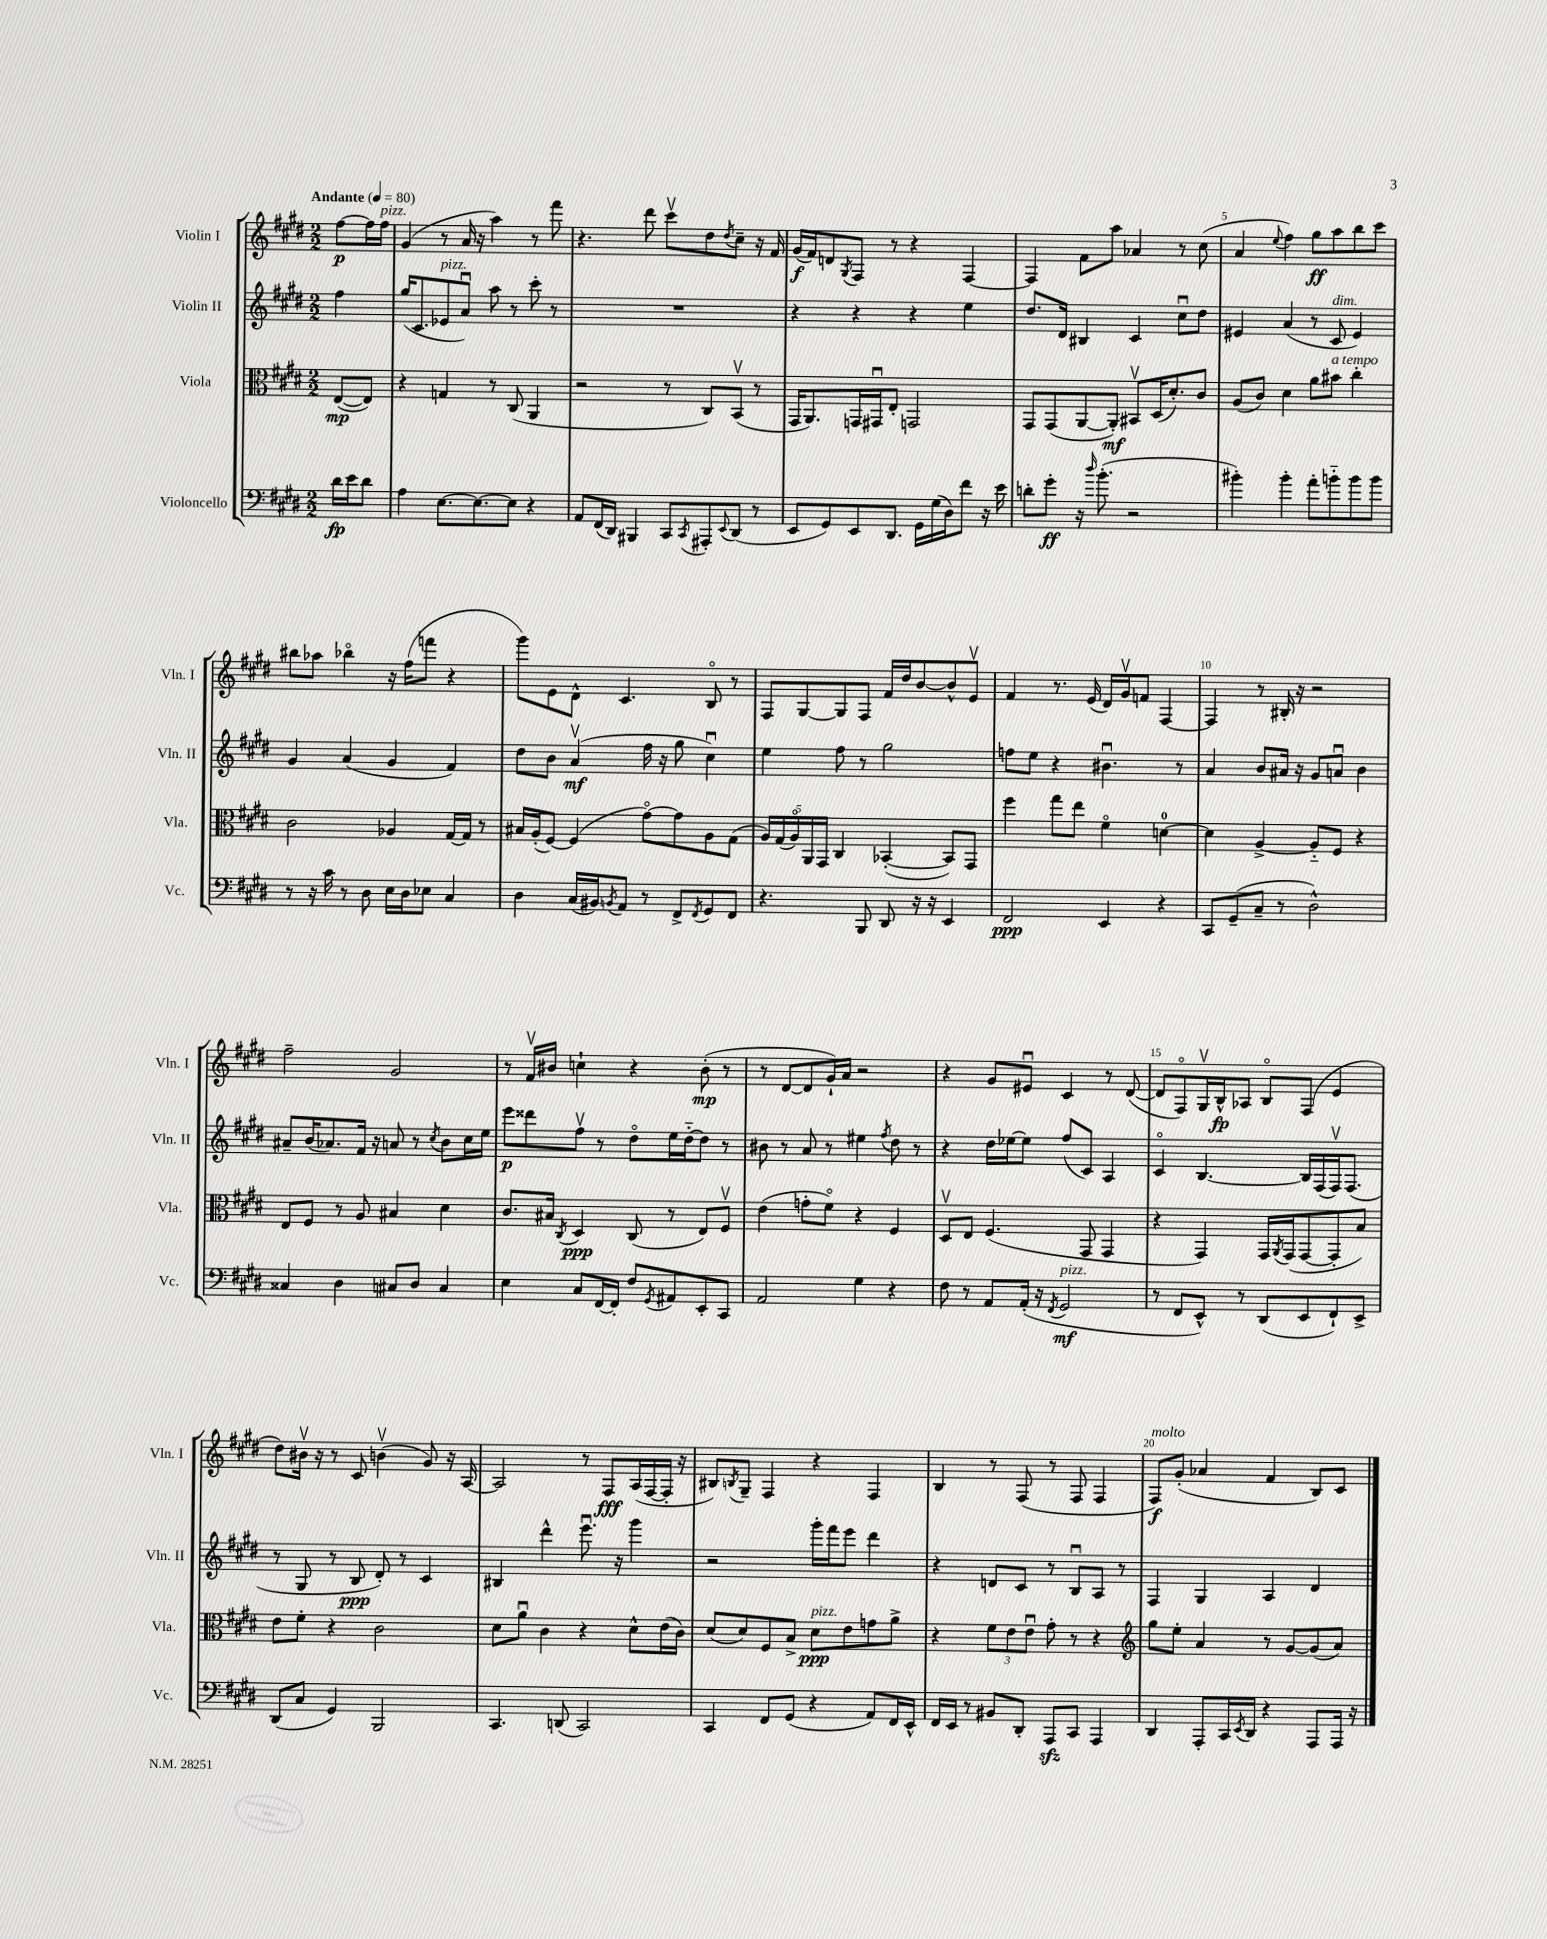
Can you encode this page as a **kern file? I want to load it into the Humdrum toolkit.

**kern	**kern	**kern	**kern
*staff4	*staff3	*staff2	*staff1
*clefF4	*clefC3	*clefG2	*clefG2
*k[f#c#g#d#]	*k[f#c#g#d#]	*k[f#c#g#d#]	*k[f#c#g#d#]
*M2/2	*M2/2	*M2/2	*M2/2
*MM80	*MM80	*MM80	*MM80
16d#	([8E	4ff#	[8ff#
16e	.	.	.
8d#	8E])	.	16ff#]
.	.	.	16ff#
=	=	=	=
4A	4r	(16gg#	(4g#
.	.	8.c#	.
[8.E	4G	8e-	8r
.	.	8au)	16a
8.E_	.	.	16r
.	8r	8aa	4aa)
8E]	(8C#	8r	.
4r	4AA	8ccc#'	8r
.	.	8r	8fff#
=	=	=	=
8AA	2r	1r	4.r
(16FF#	.	.	.
16DD#)	.	.	.
4BBB#	.	.	.
.	.	.	8ddd#
8CC#	8r	.	8ccc#v
8qCC#	.	.	.
8AAA#'	8C#)	.	8dd#
8qqEE	.	.	8qdd#
(8DD#	(8BBv	.	8cc#~
8r	8r	.	16r
.	.	.	16f#
=	=	=	=
8EE	16GG#	4r	(16g#
.	8.AA)	.	16f#)
8GG#)	.	.	8d
.	.	.	8qG#
8EE	16GG	4r	8F#
.	16GG#u	.	.
8.DD#	8E'	.	8r
.	2GG	4r	4r
16GG#	.	.	.
(16G#	.	.	.
16D#)	.	.	.
8f#	.	4ee	[4F#
16r	.	.	.
16e	.	.	.
=	=	=	=
8d'	8GG#	8.dd#	4F#]
8g#'	(8GG#	.	.
.	.	16d#	.
16r	[8AA	4B#	8f#
16qqdd#	.	.	.
(8.b'	.	.	.
.	8AA'])	.	8aa
2r	8BB#v	4c#	4a-
.	(16D#	.	.
.	8.d#')	.	.
.	.	8cc#u	8r
.	8c#	8dd#	(8cc#
=	=	=	=
4b#')	(8A	4e#	4a
.	8c#)	.	.
.	.	.	8qqee
4b#'	4d#	(4a	4ff#)
8a'	8a	8r	8gg#
8b'~	8b#	8c#	8aa
8b	4cc#'	4e#)	8bb
8b	.	.	8ccc#
=	=	=	=
8r	2c#	4g#	8bb#
16r	.	.	8aa-
16c#	.	.	.
8r	.	(4a	4bb-o
8D#	.	.	.
16E	4A-	4g#	16r
16D#	.	.	(16ff#
8E-	.	.	8fff
4C#	[16G#	4f#)	4r
.	16G#]	.	.
.	8r	.	.
=	=	=	=
4D#	16B#	8dd#	8ggg#)
.	(16A'	.	.
.	[8F#)	8b	8e
(16C#	(4F#]	(4av	8d#^^
16BB#)	.	.	.
8qBB	.	.	.
8AA	.	.	4.c#
8r	[8g#o)	16ff#	.
.	.	16r	.
8FF#^	8g#]	8gg#	.
8qFF#	.	.	.
8GG#	8A	4cc#u)	8Bo
8FF#	(8G#	.	8r
=	=	=	=
4.r	20A)	4ee	8F#
.	(20G#	.	.
.	20Ao)	.	.
.	.	.	[8G#
.	20AA	.	.
.	20GG#	.	.
.	4C#	8ff#	8G#]
8BBB	.	8r	8F#
8DD#	([4BB-'	2gg#	16f#
.	.	.	16dd#
16r	.	.	[8b
16r	.	.	.
4EE	8BB-])	.	8b^^]
.	8GG#	.	8ev
=	=	=	=
2FF#	4ff#	8ff	4f#
.	.	8ee	.
.	8gg#	4r	8.r
.	8ee	.	.
.	.	.	(16e
4EE	4f#o	4.b#u	16d#)
.	.	.	16g#v
.	.	.	8f
4r	[4d	.	[4F#
.	.	8r	.
=	=	=	=
8CC#	4d]	4a	4F#]
(8GG#~	.	.	.
8C#~	[4A^	8b	8r
8r	.	16a#	16B#'
.	.	16r	16r
2D#^^)	8A'~]	8g#	2r
.	8F#	8au	.
.	4r	4b	.
=	=	=	=
4C##	8E	8a#~	2ff#~
.	8F#	(16b	.
.	.	8.a-)	.
4D#	8r	.	.
.	8A	16f#	.
.	.	16r	.
8C#	4B#	8a	2g#
8D#	.	8r	.
.	.	8qcc#	.
4C#	4d#	8b	.
.	.	16cc#	.
.	.	16ee	.
=	=	=	=
4E	8.c#	8eee	8r
.	.	8ddd##	16f#v
.	16B#	.	16b#
.	8qC#	.	.
8C#	4D#	8ff#v	4cc`
[16FF#	.	8r	.
16FF#']	.	.	.
8F#	(8C#	8dd#o	4r
8qGG#	.	.	.
8AA#	8r	16ee	.
.	.	[16dd#'~	.
8EE'	8E)	8dd#]	(8b#'
8CC#	8F#v	8r	8r
=	=	=	=
2AA	(4e	8b#	8r
.	.	8r	[8d#
.	8g'	8a	8d#]
.	8f#o)	8r	16g#`)
.	.	.	16a
4G#	4r	4ee#	2r
.	.	8qff#	.
4r	4F#	8dd#	.
.	.	8r	.
=	=	=	=
8F#	8D#v	4r	4r
8r	8E	.	.
8AA	(4.F#	16dd#	8g#
.	.	[16ee-	.
(16AA'	.	8ee-]	8e#u
16r	.	.	.
8qFF#	.	.	.
2GG#	.	(8ff#	4c#
.	8GG#	8c#)	.
.	4GG#	4A	8r
.	.	.	([8d#
=	=	=	=
8r	4r	4c#o	8d#]
8FF#	.	.	8F#o)
8EE^^)	4GG#)	[4.B	16G#v
.	.	.	16B^^
8r	.	.	8A-
(8DD#	16GG#	.	8Bo
.	8qAA	.	.
.	(16GG#	.	.
8EE	[8GG#	16B]	(8F#
.	.	(16F#	.
8FF#`)	8GG#']	16F#v)	4e
.	.	(8.F#	.
8EE^	8B)	.	.
=	=	=	=
(8DD#	8e	8r	8dd#)
8C#	8f#'	8G#	16b#v
.	.	.	16r
4GG#)	4r	8r	8r
.	.	8B	8c#
2BBB	2c#	8d#')	(4bv
.	.	8r	.
.	.	4c#	8g#)
.	.	.	16r
.	.	.	[16A
=	=	=	=
4.CC#	8d#	4B#	2A]
.	8au	.	.
.	4c#	4ddd#^^	.
(8DD	.	.	.
2CC#)	4r	8.eeeu	8r
.	.	.	8F#
.	.	16r	.
.	8d#^^	4ggg#	(16A
.	.	.	[16F#
.	(16e	.	16F#']
.	16c#)	.	16r
=	=	=	=
4CC#	(8d#	2r	8B#)
.	.	.	8qB
.	8d#)	.	8G#~
8FF#	8F#	.	4F#
(8GG#	8B^	.	.
4r	8d#	16ggg#'	4r
.	.	16fff#	.
.	8e	8eee	.
8AA)	8g	4ddd#	4F#
16FF#	8a^	.	.
16EE^^	.	.	.
=	=	=	=
16FF#	4r	4r	4B
16EE	.	.	.
8r	.	.	.
8BB#	12f#	8d	8r
.	12e	.	.
8DD#'	.	8c#	(8F#
.	12eu	.	.
8AAA	8g#'	8r	8r
8CC#	8r	8Bu	8F#
4AAA	4r	8A	4F#
.	.	8r	.
=	=	=	=
*	*clefG2	*	*
4DD#	8gg#	4F#	8F#)
.	8ee'	.	(8g#'
8AAA'	4a	4G#	4a-
16CC#	.	.	.
8qEE	.	.	.
16DD#	.	.	.
4r	8r	4A	4f#
.	[8g#	.	.
8AAA	(8g#]	4d#	8B)
16AAA	8a)	.	8c#
16r	.	.	.
==	==	==	==
*-	*-	*-	*-
